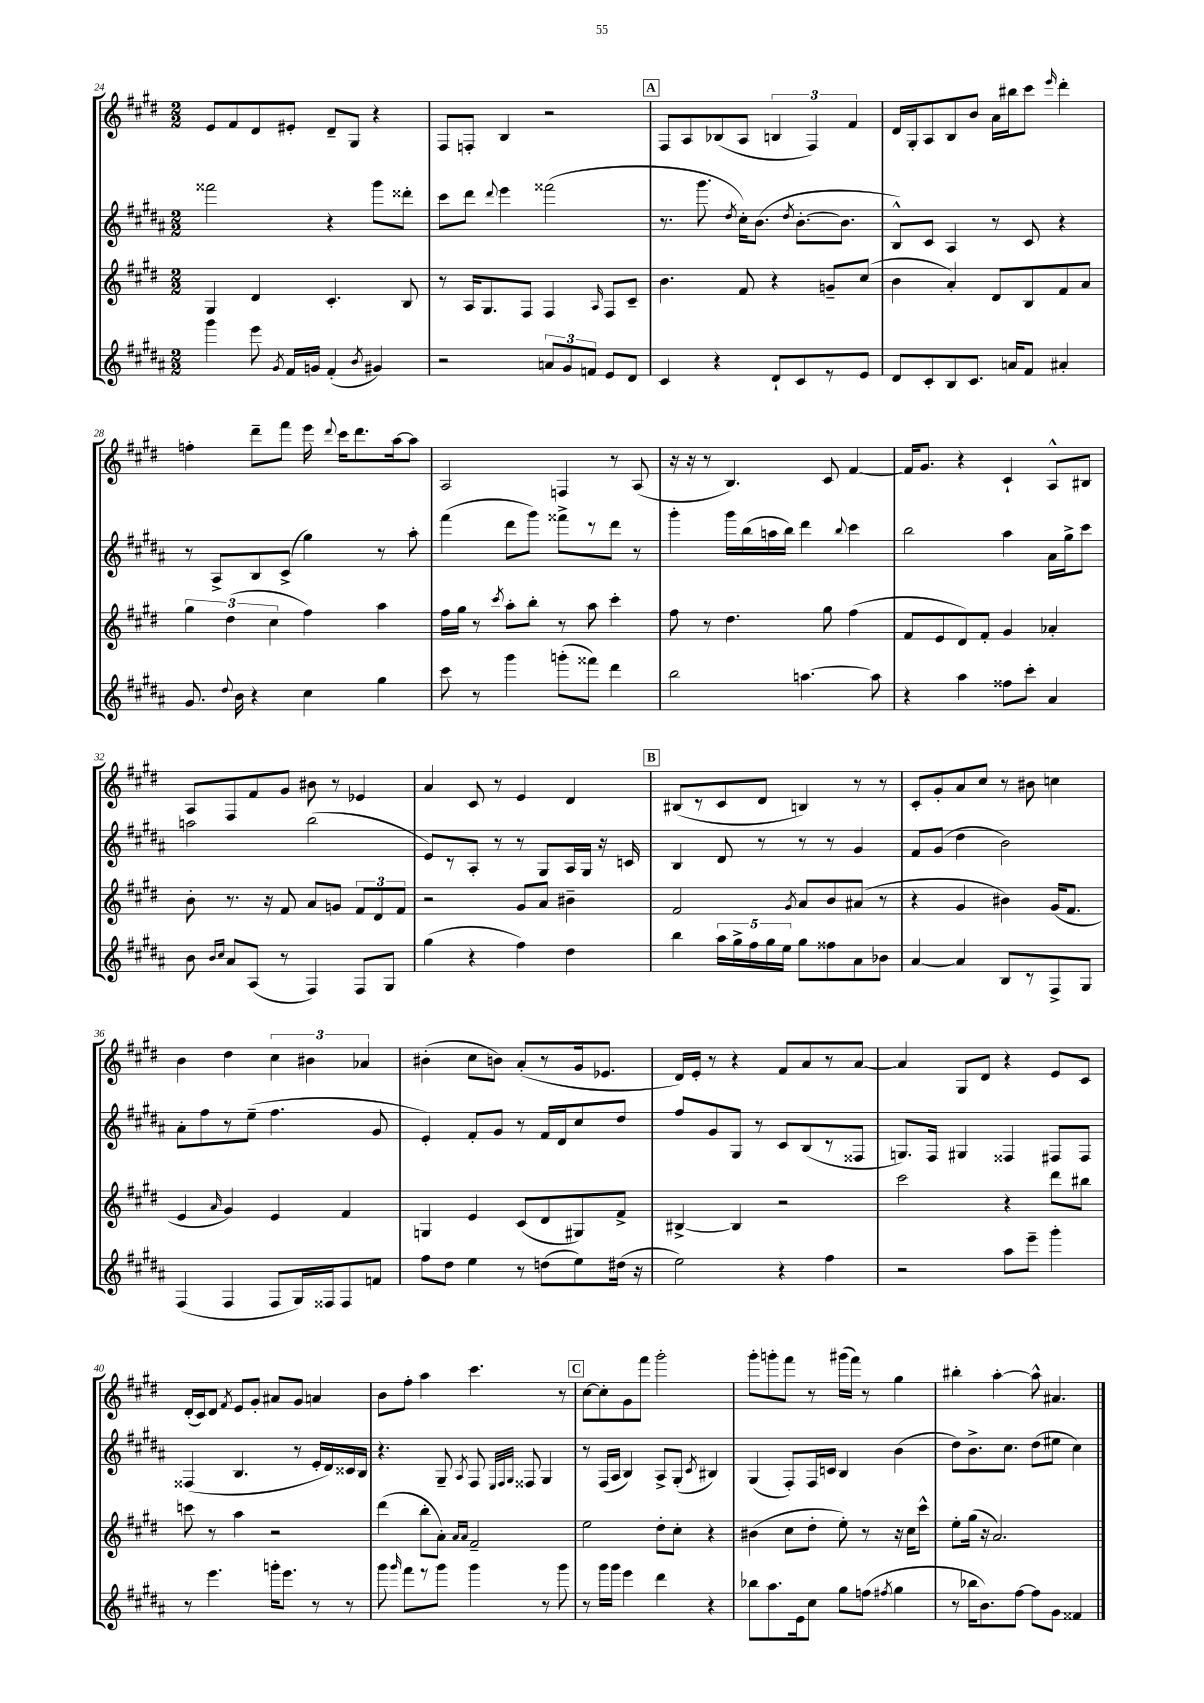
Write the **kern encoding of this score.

**kern	**kern	**kern	**kern
*staff4	*staff3	*staff2	*staff1
*clefG2	*clefG2	*clefG2	*clefG2
*k[f#c#g#d#a#]	*k[f#c#g#d#]	*k[f#c#g#d#a#]	*k[f#c#g#d#]
*M2/2	*M2/2	*M2/2	*M2/2
4ggg#	4G#	2fff##	8e
.	.	.	8f#
8eee	4d#	.	8d#
8qg#	.	.	.
16f#	.	.	8e#'
16g	.	.	.
(4f#'	4.c#'	4r	8d#~
.	.	.	8G#
8qb	.	.	.
4g#)	.	8ggg#	4r
.	8B	8ddd##'	.
=	=	=	=
2r	8r	8ccc#	8F#
.	16A	8ddd#	8F'
.	8.G#	.	.
.	.	8qqddd#	.
.	.	4eee	4B
.	8F#	.	.
12a	4F#	(2fff##	2r
12g#	.	.	.
12f	.	.	.
.	16qqA	.	.
8e	8F#	.	.
8d#	8c#~	.	.
=	=	=	=
4c#	4.b	8.r	8F#
.	.	.	8A
.	.	8.ggg#	.
4r	.	.	(8B-
.	.	8qdd#	.
.	8f#	16cc#')	8A
.	.	(8.b	.
8d#`	4r	.	6B
.	.	8qdd#	.
8c#	.	[8.b'	.
.	.	.	6F#)
8r	8g~	.	.
.	.	8.b]	.
.	.	.	6f#
8e	(8cc#	.	.
=	=	=	=
8d#	4b	8B^^)	16d#
.	.	.	16G#'
8c#'	.	8c#	8A
8B	4a')	4A#	8B
8.c#	.	.	8b
.	8d#	8r	16a
16a	.	.	16bb#
8f#	8B	8c#	8ccc#
.	.	.	16qqeee
4a#'	8f#	4r	4ddd#'
.	8a	.	.
=	=	=	=
8.g#	6gg#	8r	4ff'
.	.	8A#^	.
.	(6dd#	.	.
8qqdd#	.	.	.
16b	.	.	.
4r	.	8B	8ddd#~
.	6cc#	.	.
.	.	(8c#^	8fff#
4cc#	4ff#)	4gg#)	16eee
.	.	.	8qqddd#
.	.	.	16ccc#
.	.	.	8.ddd#
4gg#	4aa	8r	.
.	.	.	[16aa
.	.	8aa#'	8aa]
=	=	=	=
8ccc#	16ff#	(4fff#	2A
.	16gg#	.	.
8r	8r	.	.
.	8qccc#	.	.
4ggg#	8aa'	8ddd#	.
.	8bb'	8ggg#)	.
(8ggg'	8r	8fff##^	4F
8fff##)	8aa	8r	.
4ddd#	4ccc#'	8ddd#	8r
.	.	8r	(8A
=	=	=	=
2bb	8ff#	4ggg#'	16r
.	.	.	16r
.	8r	.	8r
.	4.dd#	16ggg#	4.B)
.	.	(16bb	.
.	.	16aa	.
.	.	16bb)	.
[4.aa	.	4ddd#	.
.	8gg#	.	8c#
.	.	8qqbb	.
.	(4ff#	4ccc#	[4f#
8aa]	.	.	.
=	=	=	=
4r	8f#	2bb	16f#]
.	.	.	8.g#
.	8e	.	.
4aa#	8d#)	.	4r
.	8f#'	.	.
8ff##	4g#	4aa#	4c#`
8ccc#'	.	.	.
4a#	4a-'	16a#	8A^^
.	.	16gg#^	.
.	.	8ccc#	8B#
=	=	=	=
8b	8b'	2aa	8A
16qqb	.	.	.
16qqcc#	.	.	.
8a#	8.r	.	8F#
(8A#	.	.	8f#
.	16r	.	.
8r	8f#	.	8g#
4F#)	8a	(2bb	8b#
.	8g	.	8r
8F#	12f#	.	4e-
.	12d#	.	.
8G#	.	.	.
.	12f#	.	.
=	=	=	=
(4gg#	2r	8e)	4a
.	.	8r	.
4r	.	8A#'	8c#
.	.	8r	8r
4ff#)	8g#	8r	4e
.	8a	8G#	.
4dd#	4b#~	16A#	4d#
.	.	16G#	.
.	.	16r	.
.	.	16c	.
=	=	=	=
4bb	2f#	4B	(8B#
.	.	.	8r
20aa#	.	8d#	8c#
20gg#^	.	.	.
20ff#	.	.	.
.	.	8r	8d#
20gg#	.	.	.
20ee	.	.	.
.	8qg#	.	.
8gg#	8a	8r	4B)
8ff##	8b	8r	.
8a#	(8a#	4g#	8r
8b-	8r	.	8r
=	=	=	=
[4a#	4r	8f#	8c#'
.	.	(8g#	8g#'
4a#]	4g#	4dd#	8a
.	.	.	8cc#
8B	4b#)	2b)	8r
8r	.	.	8b#
8F#^	(16g#	.	4cc
.	8.f#	.	.
8G#	.	.	.
=	=	=	=
(4F#	4e	8a#'	4b
.	.	8ff#	.
.	16qqa	.	.
4F#	4g#)	8r	4dd#
.	.	(8ee~	.
8F#	4e	4.ff#	6cc#
16G#)	.	.	.
.	.	.	6b#
16F##	.	.	.
8F##	4f#	.	.
.	.	.	6a-
8f	.	8g#	.
=	=	=	=
8ff#	4G	4e')	(4b#'
8dd#	.	.	.
4ee	4e	8f#'	8cc#
.	.	8g#	8b)
8r	(8c#	8r	(8a'
(8dd	8d#	16f#	8r
.	.	16d#	.
8ee)	8G#)	8cc#	16g#
.	.	.	8.e-
(16dd#	8f#^	8dd#	.
16r	.	.	.
=	=	=	=
2ee)	[4B#^	8ff#	16d#)
.	.	.	16e'
.	.	8g#	8r
.	4B#]	8G#	4r
.	.	8r	.
4r	2r	8c#	8f#
.	.	(8B	8a
4ff#	.	8r	8r
.	.	8F##	[8a
=	=	=	=
2r	2ccc#	8.G)	4a]
.	.	16F#	.
.	.	4G#	8G#
.	.	.	8d#
8aa#	4r	4F##	4r
8eee~	.	.	.
4ggg#'	8ddd#	8F#	8e
.	8bb#	8F#	8c#
=	=	=	=
8r	8ccc	(4F##	(16d#'
.	.	.	16c#)
4.eee	8r	.	8d#
.	.	.	8qf#
.	4aa	4.B	8e
.	.	.	8g#'
16ggg'	2r	.	8a#
8.eee	.	.	.
.	.	8r	8g#
8r	.	16e'	4a
.	.	16d#)	.
8r	.	16c##	.
.	.	16B	.
=	=	=	=
8ggg#	(4ddd#	4.r	8b
16qqggg#	.	.	.
8fff#	.	.	8ff#'
8r	8bb'	.	4aa
8ggg#	8a')	8G#~	.
.	16qqa	.	.
.	16qqa	8qA#	.
4ggg#	2f#~	8F#	4.ccc#
.	.	32qqE	.
.	.	32qqF#	.
.	.	32qqG#	.
.	.	8F##	.
8r	.	4G#	.
8ggg#	.	.	8r
=	=	=	=
8r	2ee	8r	[8cc#
16ggg#	.	(16F#	8cc#']
16ggg#	.	16A#	.
4eee	.	4B)	8g#
.	.	.	8fff#
4ddd#	8dd#'	8A#^	2ggg#'
.	8cc#'	(8G#'	.
.	.	8qc#	.
4r	4r	4B#)	.
=	=	=	=
8bb-	(4b#	(4G#	8ggg#'
8.aa#	.	.	8ggg'
.	8cc#	8F#')	8fff#
16e	.	.	.
8cc#	8dd#'	16F#	8r
.	.	16c	.
8gg#	8ee')	4B	(16ggg#
.	.	.	16fff#)
(8ff	8r	.	8r
8qff#	.	.	.
4gg#	16r	(4b	4gg#
.	16cc#	.	.
.	8ccc#^^	.	.
=	=	=	=
8r	8ee'	8dd#)	4bb#'
16bb-	(16gg#	8.b^	.
8.b)	16r	.	.
.	2.a)	.	[4aa'
.	.	8.cc#	.
[8ff#	.	.	.
8ff#]	.	(8dd#	8aa^^]
8g#	.	8ee#	4.a#
4f##	.	4cc#)	.
==	==	==	==
*-	*-	*-	*-
